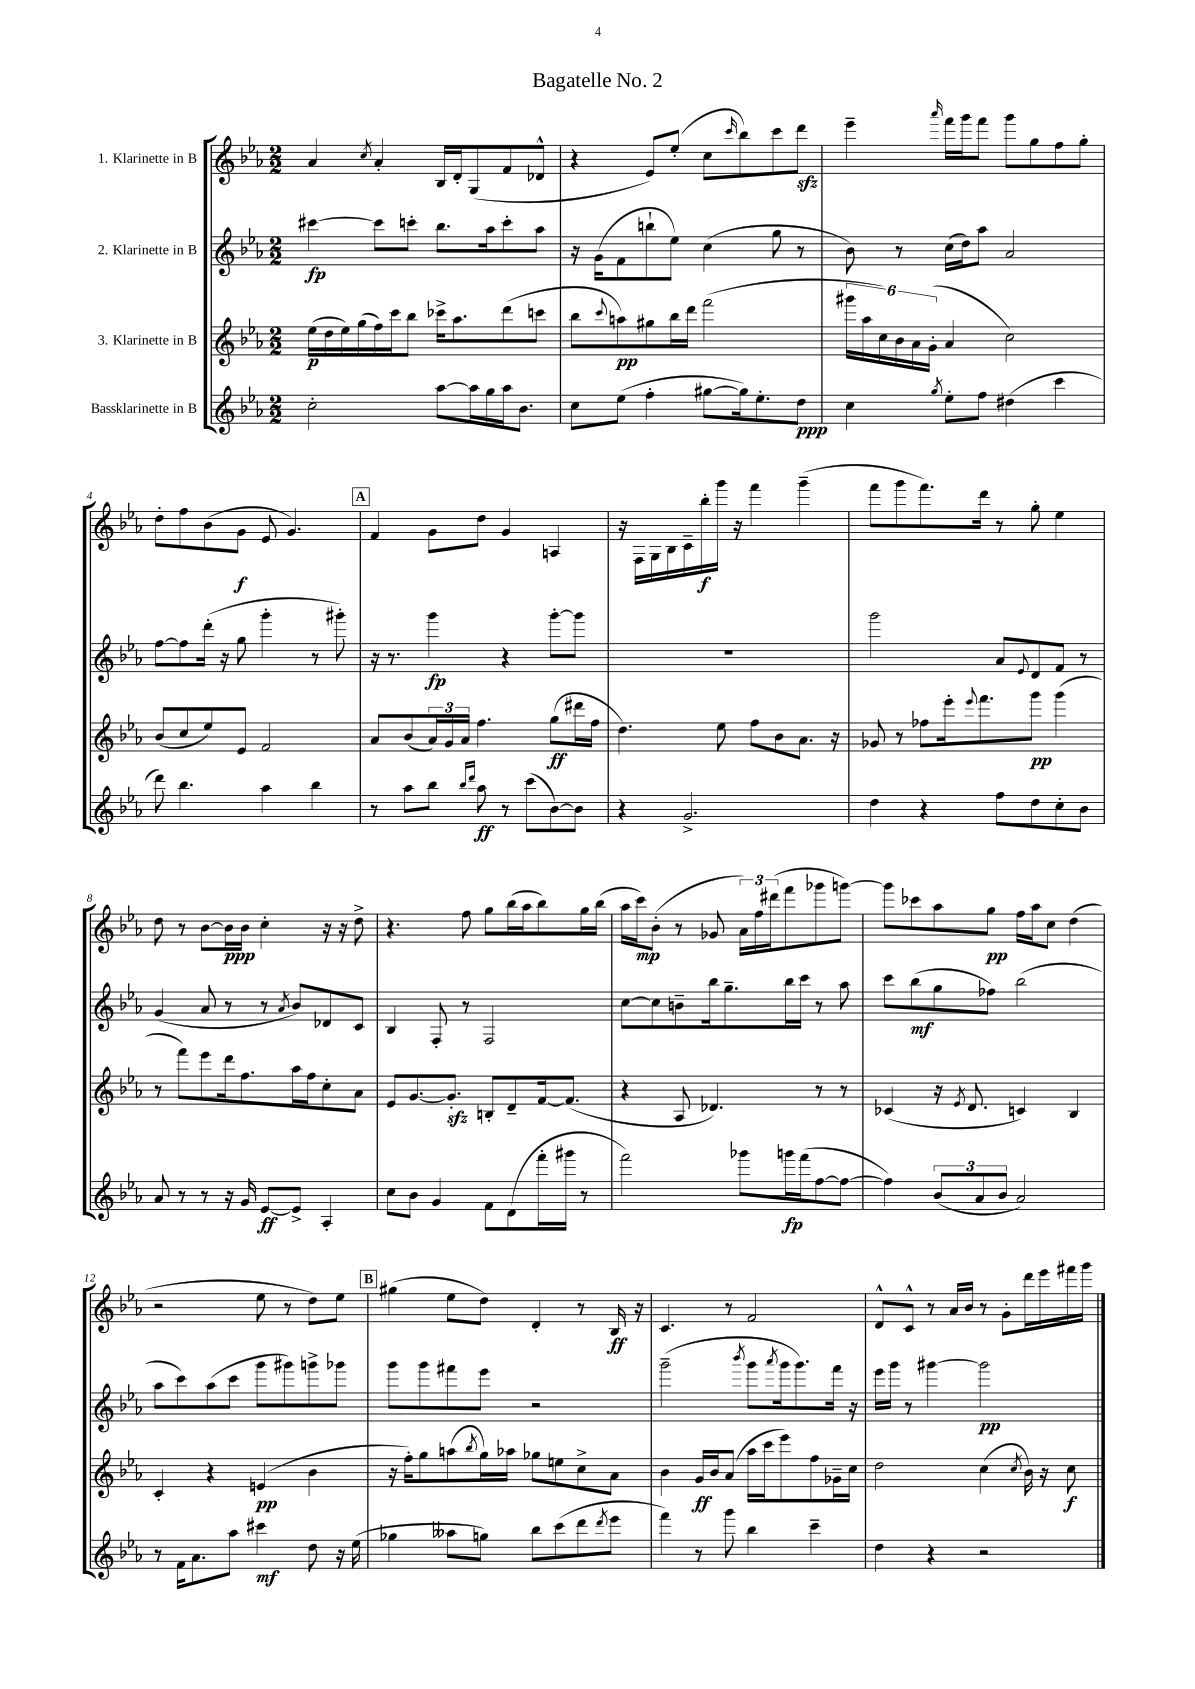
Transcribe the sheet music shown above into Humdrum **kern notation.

**kern	**kern	**kern	**kern
*staff4	*staff3	*staff2	*staff1
*clefG2	*clefG2	*clefG2	*clefG2
*k[b-e-a-]	*k[b-e-a-]	*k[b-e-a-]	*k[b-e-a-]
*M2/2	*M2/2	*M2/2	*M2/2
2cc'	(16ee-	[4ccc#	4a-
.	16dd	.	.
.	16ee-)	.	.
.	(16gg	.	.
.	.	.	8qcc
.	16ff)	8ccc#]	4a-'
.	16ccc	.	.
.	8bb-	8ccc'	.
[8aa-	16ccc-^	8.bb-	16B-
.	8.aa-	.	16d'
16aa-]	.	.	(8G
16gg	.	16aa-	.
16aa-	(8ddd	8ccc'	8f
8.b-	.	.	.
.	8ccc	8aa-	8d-^^
=	=	=	=
8cc	8bb-	16r	4r
.	.	(16g	.
.	8qqccc	.	.
(8ee-	8aa)	8f	.
4ff'	8gg#	8bb`	8e-)
.	16bb-	8ee-)	(8ee-'
.	16ddd	.	.
[8gg#	(2fff	(4cc	8cc
.	.	.	16qqccc
16gg#])	.	.	8bb-)
8.ee-'	.	.	.
.	.	8gg	8ccc
8dd	.	8r	8ddd
=	=	=	=
4cc	24ggg#	8b-)	4eee-~
.	24aa-	.	.
.	24cc)	.	.
.	24b-	8r	.
.	24a-	.	.
.	(24g'	.	.
8qgg	.	.	16qqaaa-
8ee-'	4a-	(16cc	16fff
.	.	16dd)	16ggg
8ff	.	8aa-	8fff
(4dd#	2cc)	2a-	8ggg
.	.	.	8gg
4ccc	.	.	8ff
.	.	.	8gg'
=	=	=	=
8ddd)	(8b-	[8ff	8dd'
4.bb-	8cc	8ff]	8ff
.	8ee-)	(16ddd'	(8b-
.	.	16r	.
.	8e-	8gg	8g
4aa-	2f	4ggg'	8e-
.	.	.	4.g)
4bb-	.	8r	.
.	.	8ggg#')	.
=	=	=	=
8r	8a-	16r	4f
.	.	8.r	.
8aa-	(8b-	.	.
8bb-	24a-)	4ggg	8g
.	24g	.	.
.	24a-	.	.
16qqbb-	.	.	.
16qqddd	.	.	.
8aa-	4.ff	.	8dd
8r	.	4r	4g
(8ccc	.	.	.
[8b-)	(8gg	[8ggg'	4A
8b-]	16ddd#	8ggg]	.
.	16ff	.	.
=	=	=	=
4r	4.dd)	1r	16r
.	.	.	16F
.	.	.	16G
.	.	.	16B-
2.g^	.	.	16c~
.	.	.	16bb-'
.	8ee-	.	16ggg
.	.	.	16r
.	8ff	.	4fff
.	8b-	.	.
.	8.a-	.	(4ggg~
.	16r	.	.
=	=	=	=
4dd	8g-	2ggg	8fff
.	8r	.	8ggg
4r	8ff-	.	8.fff)
.	16eee-'	.	.
.	8qqeee-	.	.
.	8.fff	.	16ddd
8ff	.	8a-	8r
.	.	8qqe-	.
8dd	8ggg	8d	8gg'
8cc'	(4ggg	8f	4ee-
8b-	.	8r	.
=	=	=	=
8a-	8r	(4g	8dd
8r	8fff)	.	8r
8r	8eee-	8a-	[8b-
16r	16ddd	8r	16b-]
16g	8.ff	.	16b-
[8e-	.	8r	4cc'
.	.	8qa-	.
8e-^]	16aa-	8b-)	.
.	16ff	.	.
4A-'	8cc'	8d-	16r
.	.	.	16r
.	8a-	8c	8dd^
=	=	=	=
8cc	8e-	4B-	4.r
8b-	[8.g	.	.
4g	.	8F'	.
.	8.g']	.	.
.	.	8r	8ff
8f	8B'	2F	8gg
(8d	8d~	.	(16bb-
.	.	.	16aa-
16fff'	[16f	.	8bb-)
16ggg#	(8.f]	.	.
8r	.	.	16gg
.	.	.	(16bb-
=	=	=	=
2fff)	4r	[8cc	16aa-
.	.	.	16ccc)
.	.	8cc]	(8b-'
.	8A-	8b~	8r
.	4.d-)	16bb-	8g-
.	.	8.gg~	.
8ggg-	.	.	24a-)
.	.	.	24ff
.	.	.	(24ddd#
16ggg	.	16bb-	8fff
(16fff	.	16ccc	.
[8ff	8r	8r	8ggg-
8ff_	8r	8aa-	[8ggg)
=	=	=	=
4ff])	(4c-	8ccc	8ggg]
.	.	(8bb-	8ccc-
(12b-	16r	8gg	8aa-
.	8qe-	.	.
.	8.d	.	.
12a-	.	.	.
.	.	8ff-)	8gg
12b-	.	.	.
2a-)	4c)	(2bb-	16ff
.	.	.	16aa-
.	.	.	8cc
.	4B-	.	(4dd
=	=	=	=
8r	4c'	8aa-	2r
16f	.	8ccc)	.
8.a-	.	.	.
.	4r	(8aa-	.
8aa-	.	8ccc	.
4ccc#	(4e	8ggg	8ee-
.	.	8ggg#)	8r
8dd	4b-	8ggg^	8dd)
16r	.	8ggg-	8ee-
(16ee-	.	.	.
=	=	=	=
4gg-	16r	8ggg	(4gg#
.	16ff')	.	.
.	8gg	8ggg	.
8aa--	(8aa	8fff#	8ee-
.	8qbb-	.	.
8gg)	16gg)	8eee-	8dd)
.	16aa-	.	.
8bb-	8gg-	2r	4d'
(8ccc	8ee	.	.
8ddd	8cc^	.	8r
8qddd	.	.	.
8eee-	8a-	.	16B-
.	.	.	16r
=	=	=	=
4fff)	4b-	(2ggg~	4.c
8r	16g	.	.
.	16b-	.	.
8ggg	(8a-	.	8r
.	.	8qbbb-	.
4bb-	16aa-	8ggg	2f
.	16ccc	.	.
.	.	8qaaa-	.
.	8eee-)	16ggg	.
.	.	8.ggg)	.
4ccc~	8ff	.	.
.	16g-~	16fff	.
.	16cc	16r	.
=	=	=	=
4dd	2dd	16eee-	8d^^
.	.	16ggg	.
.	.	8r	8c^^
4r	.	[4ggg#	8r
.	.	.	16a-
.	.	.	16b-
2r	(4cc	2ggg#]	8r
.	.	.	8g'
.	8qcc	.	.
.	16b-)	.	16ddd
.	16r	.	16eee-
.	8cc	.	16fff#
.	.	.	16ggg
==	==	==	==
*-	*-	*-	*-
